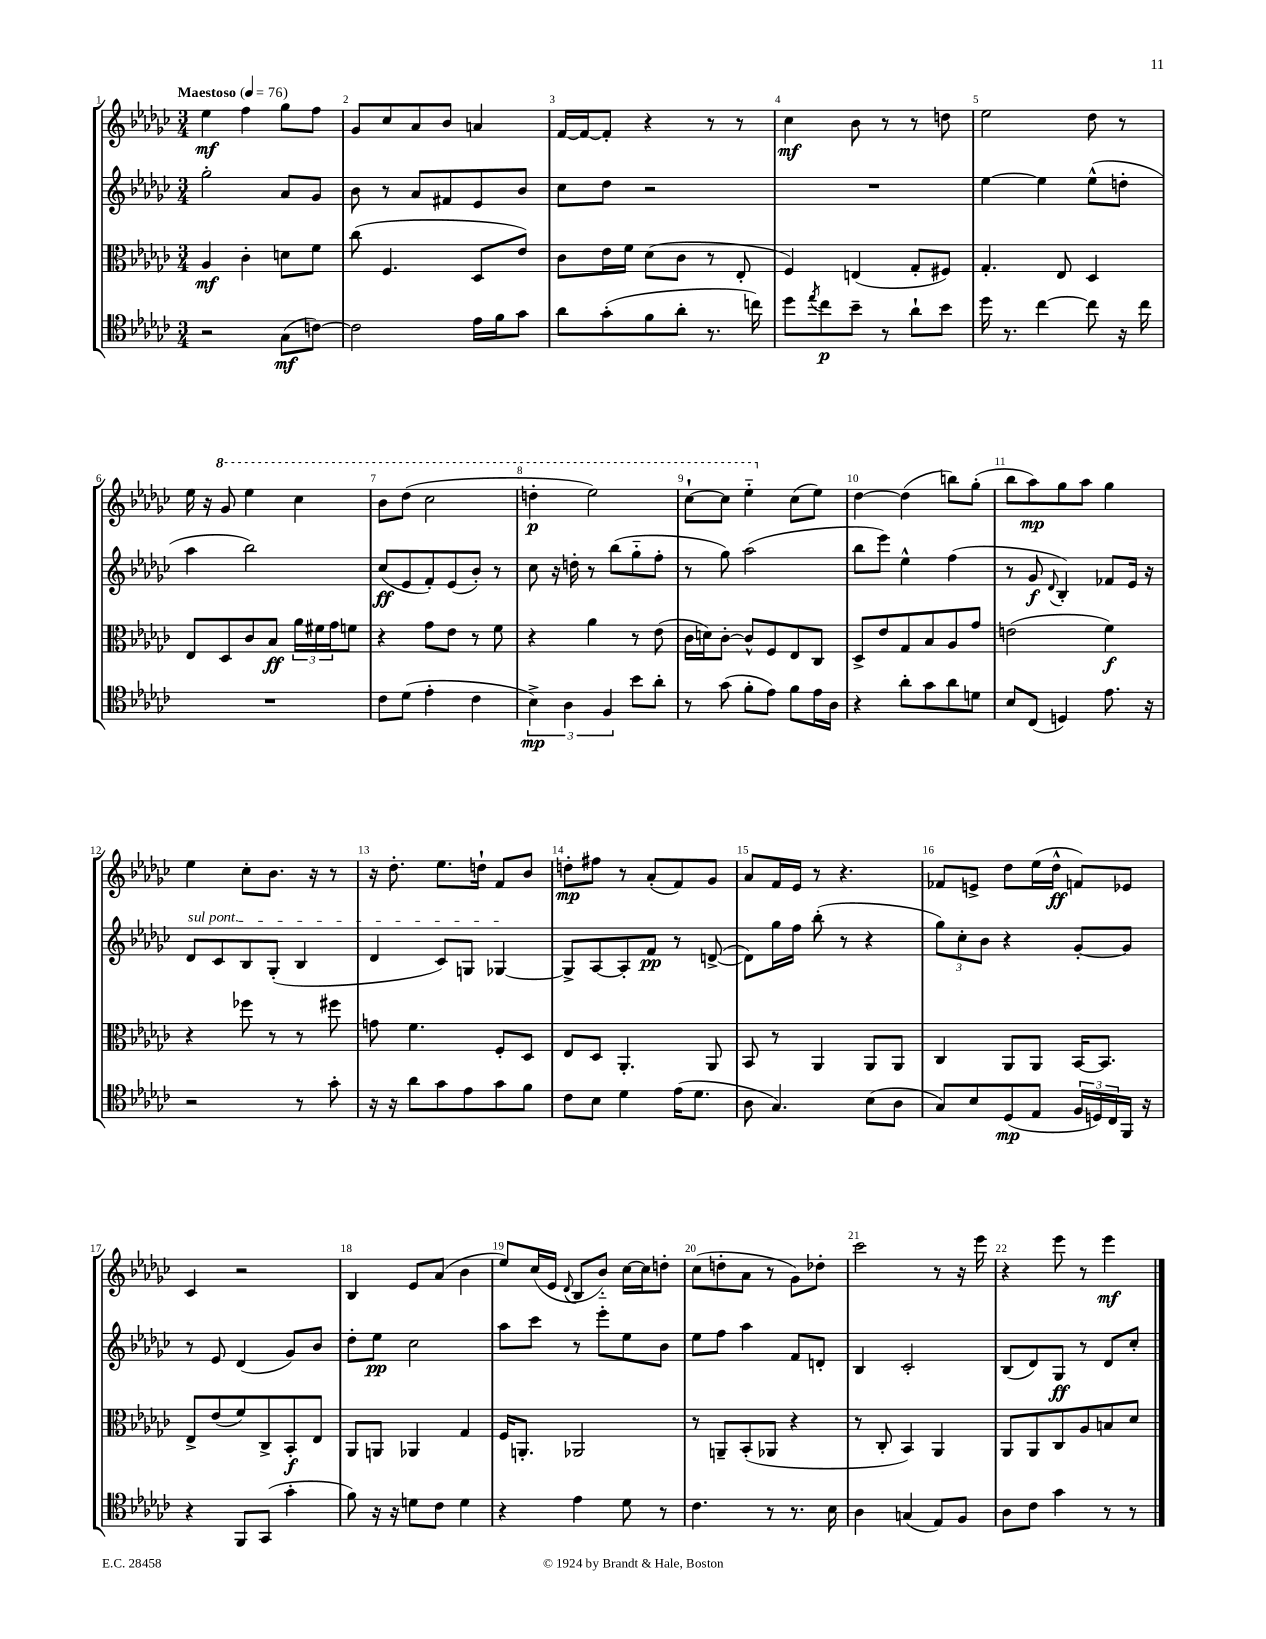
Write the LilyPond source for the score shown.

<<
\new StaffGroup <<
\new Staff = "s0" {
    \clef treble \key ges \major \numericTimeSignature \time 3/4 \tempo "Maestoso" 4 = 76
    ees''4\mf f''4 ges''8 f''8 |
    ges'8 ces''8 aes'8 bes'8 a'4 |
    f'16~ f'16~ f'8-. r4 r8 r8 |
    ces''4\mf bes'8 r8 r8 d''8 |
    ees''2 des''8 r8 |
    ees''16 r16 \ottava #1 ges''8 ees'''4 ces'''4 |
    bes''8 des'''8( ces'''2 |
    d'''4-.\p ees'''2) |
    ces'''8~-! ces'''8 ees'''4-_ \ottava #0 ces''8( ees''8) |
    des''4~ des''4( b''8) ges''8-.( |
    bes''8 aes''8\mp) ges''8 aes''8 ges''4 |
    ees''4 ces''8-. bes'8. r16 r8 |
    r16 des''8.-. ees''8. d''16-! f'8 bes'8 |
    d''8-.\mp fis''8 r8 aes'8-.( f'8) ges'8 |
    aes'8 f'16 ees'16 r8 r4. |
    fes'8 e'8-> des''8 ees''16( des''16-^\ff f'8) ees'8 |
    ces'4 r2 |
    bes4 ees'8 aes'8( bes'4 |
    ees''8) ces''16( ees'16 \appoggiatura { des'8 } bes8 bes'8-_) ces''16~ ces''16 d''8-. |
    ces''8( d''8-. aes'8 r8 ges'8) des''8-. |
    ces'''2 r8 r16 ees'''16 |
    r4 ees'''8 r8 ees'''4\mf \bar "|." |
}
\new Staff = "s1" {
    \clef treble \key ges \major \numericTimeSignature \time 3/4
    ges''2-. aes'8 ges'8 |
    bes'8 r8 aes'8 fis'8 ees'8 bes'8 |
    ces''8 des''8 r2 |
    R2. |
    ees''4~ ees''4 ees''8-^( d''8-. |
    aes''4 bes''2) |
    ces''8\ff( ees'8 f'8-.) ees'8( bes'8-.) r8 |
    ces''8 r16 d''16-. r8 bes''8( ges''8-_ f''8-. |
    r8 ges''8) aes''2( |
    bes''8 ees'''8) ees''4-^ f''4( |
    r8 ges'8\f \appoggiatura { des'8 } bes4-.) fes'8 ees'16 r16 |
    \once \override TextSpanner.bound-details.left.text = \markup { \italic "sul pont." } des'8\startTextSpan ces'8 bes8 ges8-.( bes4 |
    des'4 ces'8) g8 ges4~\stopTextSpan |
    ges8-> aes8~ aes8-. f'8\pp r8 d'8~->( |
    d'8) ges''16 f''16 bes''8-.( r8 r4 |
    \tuplet 3/2 { ges''8) ces''8-. bes'8 } r4 ges'8~-. ges'8 |
    r8 ees'8 des'4( ges'8) bes'8 |
    des''8-. ees''8\pp ces''2 |
    aes''8 ces'''8 r8 ees'''8-. ees''8 bes'8 |
    ees''8 f''8 aes''4 f'8 d'8-. |
    bes4 ces'2-. |
    bes8( des'8) ges8\ff r8 des'8 ces''8-. \bar "|." |
}
\new Staff = "s2" {
    \clef alto \key ges \major \numericTimeSignature \time 3/4
    aes4\mf ces'4-. d'8 f'8 |
    ces''8( f4. des8 ees'8) |
    ces'8 ees'16 f'16 des'8( ces'8 r8 ees8-. |
    f4) e4( ges8-. fis8) |
    ges4.-. ees8 des4 |
    ees8 des8 ces'8 bes8\ff \tuplet 3/2 { aes'16 fis'16 ges'16 } f'8 |
    r4 ges'8 ees'8 r8 f'8 |
    r4 aes'4 r8 ees'8( |
    ces'16 d'16) ces'8~-. ces'8-^ f8 ees8 ces8 |
    des8-> ees'8 ges8 bes8 aes8 ges'8 |
    e'2( f'4\f) |
    r4 fes''8 r8 r8 fis''8 |
    g'8 f'4. f8-. des8 |
    ees8 des8 aes,4.-. aes,8 |
    bes,8 r8 aes,4 aes,8 aes,8 |
    ces4 aes,8 aes,8 bes,16~ bes,8. |
    ees8-> ees'8( f'8) ces8-> bes,8-.\f ees8 |
    aes,8 a,8 aes,4 ges4 |
    f16 a,8.-. aes,2 |
    r8 a,8-- bes,8-.( aes,8 r4 |
    r8 ces8-. bes,4) aes,4 |
    aes,8 aes,8 ces8 aes8 b8 des'8 \bar "|." |
}
\new Staff = "s3" {
    \clef tenor \key ges \major \numericTimeSignature \time 3/4
    r2 ges8\mf( c'8~) |
    c'2 ees'16 f'16 ges'8 |
    aes'8 ges'8-.( f'8 aes'8-. r8. c''16) |
    des''8 \acciaccatura { ees''8 } ces''8\p bes'8-- r8 aes'8-! bes'8 |
    des''16 r8. ces''4~ ces''8 r16 ces''16 |
    R2. |
    ces'8 des'8( ees'4-. ces'4 |
    \tuplet 3/2 { bes4->\mp) aes4 f4 } bes'8 aes'8-. |
    r8 ges'8( f'8-. ees'8) f'8 ees'16 aes16 |
    r4 aes'8-. ges'8 aes'8 d'8 |
    bes8 ces8( d4) ees'8. r16 |
    r2 r8 ges'8-. |
    r16 r16 aes'8 ges'8 ees'8 ges'8 f'8 |
    ces'8 bes8 des'4 ees'16( des'8. |
    aes8 ges4.) bes8( aes8 |
    ges8) bes8 des8\mp( ees8 \tuplet 3/2 { f16 d16) ces16 } f,16 r16 |
    r4 f,8 ges,8( ges'4-. |
    f'8) r16 r16 d'8 ces'8 d'4 |
    r4 ees'4 des'8 r8 |
    ces'4. r8 r8. bes16 |
    aes4 g4( ees8) f8 |
    aes8 ces'8 ges'4 r8 r8 \bar "|." |
}
>>
>>
\layout { \context { \Score \override BarNumber.break-visibility = ##(#f #t #t) barNumberVisibility = #all-bar-numbers-visible } }
